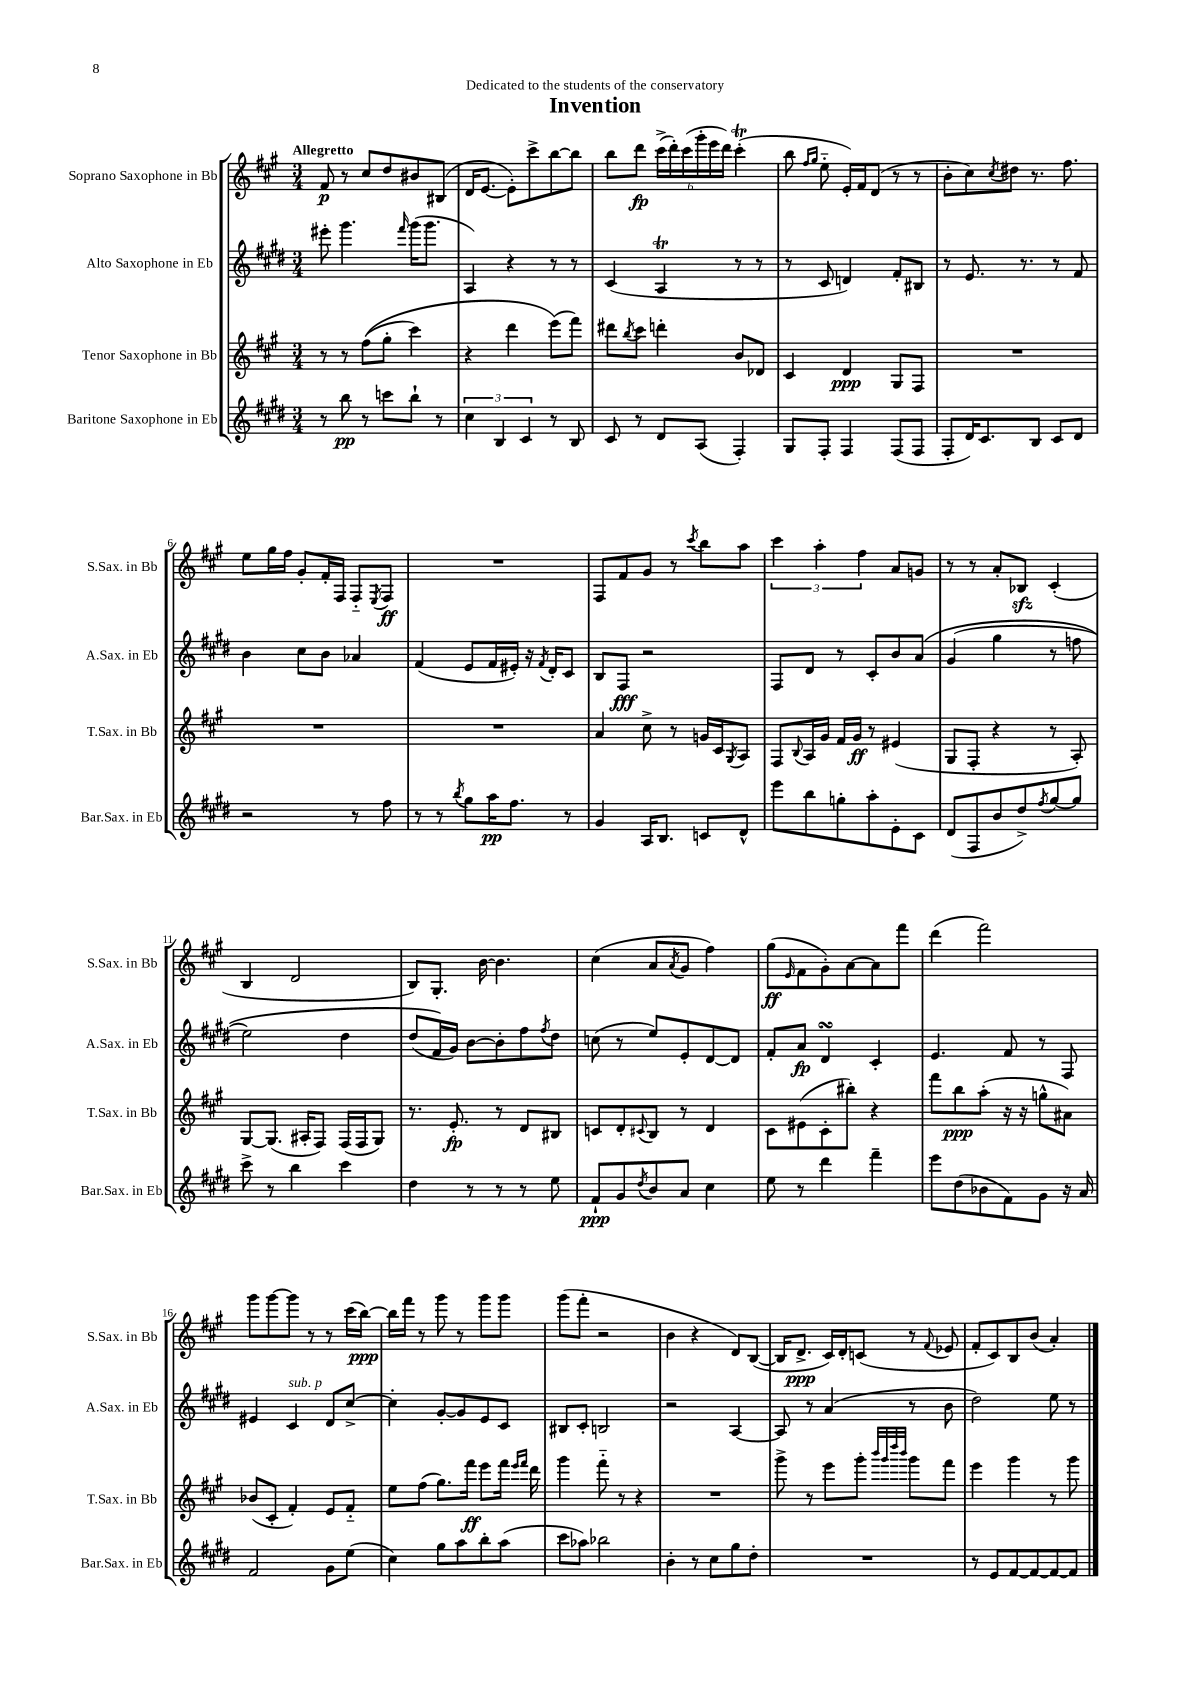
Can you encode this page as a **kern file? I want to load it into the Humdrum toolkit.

**kern	**dynam	**kern	**dynam	**kern	**dynam	**kern	**dynam
*part4	*part4	*part3	*part3	*part2	*part2	*part1	*part1
*staff4	*staff4	*staff3	*staff3	*staff2	*staff2	*staff1	*staff1
*I"Baritone Saxophone in Eb	*	*I"Tenor Saxophone in Bb	*	*I"Alto Saxophone in Eb	*	*I"Soprano Saxophone in Bb	*
*I'Bar.Sax. in Eb	*	*I'T.Sax. in Bb	*	*I'A.Sax. in Eb	*	*I'S.Sax. in Bb	*
*clefG2	*	*clefG2	*	*clefG2	*	*clefG2	*
*k[f#c#g#d#]	*	*k[f#c#g#]	*	*k[f#c#g#d#]	*	*k[f#c#g#]	*
*M3/4	*	*M3/4	*	*M3/4	*	*M3/4	*
=1	=1	=1	=1	=1	=1	=1	=1
!	!	!	!	!	!	!LO:TX:a:B:t=Allegretto	!
8r	.	8r	.	8eee#X'\	.	8f#/	p
8bb\	pp	8r	.	4.ggg#\	.	8r	.
8r	.	((8ff#\L	.	.	.	8cc#/L	.
8cccn\L	.	8gg#'\J	.	.	.	8dd/	.
.	.	.	.	16qqfff#/	.	.	.
8bb`\J	.	4ccc#\)	.	(16ggg#\KL	.	8b#X/	.
.	.	.	.	8.ggg#\J	.	.	.
8r	.	.	.	.	.	(8B#X/J	.
=2	=2	=2	=2	=2	=2	=2	=2
6cc#\	.	4r	.	4A/)	.	16d/KL	.
.	.	.	.	.	.	[8.e/J	.
6B/	.	.	.	.	.	.	.
.	.	4ddd\	.	4r	.	8e'\L])	.
6c#/	.	.	.	.	.	.	.
.	.	.	.	.	.	8ccc#^\	.
8r	.	(8eee\L)	.	8r	.	[8bb\	.
8B/	.	8fff#\J)	.	8r	.	8bb\J]	.
=3	=3	=3	=3	=3	=3	=3	=3
8c#/	.	8ddd#X\L	.	(4c#/	.	8bb\L	.
.	.	8qbb/	.	.	.	.	.
8r	.	8ccc#\J	.	.	.	8ddd\J	fp
8d#/L	.	4dddn'\	.	4AT/	.	(24ccc#^\LL	.
.	.	.	.	.	.	24ddd'\)	.
.	.	.	.	.	.	(24ccc#\	.
(8A/J	.	.	.	.	.	24ggg#'\	.
.	.	.	.	.	.	24eee\	.
.	.	.	.	.	.	24ddd\JJ)	.
4F#'/)	.	8b/L	.	8r	.	(4ccc#t'\	.
.	.	8d-X/J	.	8r	.	.	.
=4	=4	=4	=4	=4	=4	=4	=4
8G#/L	.	4c#/	.	8r	.	8bb\	.
.	.	.	.	.	.	16qqff#/LL	.
.	.	.	.	.	.	16qqgg#/JJ	.
8F#'/J	.	.	.	8c#/	.	8ee\	.
4F#/	.	4d/	ppp	4dn/)	.	16e'/LL)	.
.	.	.	.	.	.	16f#/J	.
.	.	.	.	.	.	(8d/J	.
(8F#/L	.	8G#/L	.	8f#'/L	.	8r	.
8F#/J	.	8F#/J	.	8B#X/J	.	8r	.
=5	=5	=5	=5	=5	=5	=5	=5
8F#'/L	.	2.r	.	8r	.	8b'\L	.
16d#/K)	.	.	.	8.e/	.	8cc#\)	.
8.c#/	.	.	.	.	.	.	.
.	.	.	.	.	.	8qcc#/	.
.	.	.	.	.	.	8dd#X\J	.
.	.	.	.	8.r	.	.	.
8B/J	.	.	.	.	.	8.r	.
8c#/L	.	.	.	8r	.	.	.
.	.	.	.	.	.	8.ff#\	.
8d#/J	.	.	.	8f#/	.	.	.
!!LO:LB:g=z
=6	=6	=6	=6	=6	=6	=6	=6
2r	.	2.r	.	4b\	.	8ee\L	.
.	.	.	.	.	.	16gg#\L	.
.	.	.	.	.	.	16ff#\JJ	.
.	.	.	.	8cc#\L	.	8g#'/L	.
.	.	.	.	8b\J	.	16f#'/L	.
.	.	.	.	.	.	16F#/JJ	.
8r	.	.	.	4a-X/	.	8F#/L	.
.	.	.	.	.	.	8qE/	.
8ff#\	.	.	.	.	.	8F#/J	ff
=7	=7	=7	=7	=7	=7	=7	=7
8r	.	2.r	.	(4f#/	.	2.r	.
8r	.	.	.	.	.	.	.
8qbb/	.	.	.	.	.	.	.
8gg#\L	.	.	.	8e/L	.	.	.
16aa\K	pp	.	.	16f#/L	.	.	.
8.ff#\J	.	.	.	16e#X'/JJ)	.	.	.
.	.	.	.	16r	.	.	.
.	.	.	.	8qf#/	.	.	.
.	.	.	.	16d#'/KL	.	.	.
8r	.	.	.	8c#/J	.	.	.
=8	=8	=8	=8	=8	=8	=8	=8
4g#/	.	4a/	.	8B/L	.	8F#/L	.
.	.	.	.	8F#/J	fff	8f#/	.
16A/KL	.	8cc#^\	.	2r	.	8g#/J	.
8.B/J	.	.	.	.	.	.	.
.	.	8r	.	.	.	8r	.
.	.	.	.	.	.	8qccc#/	.
8cn/L	.	16gn/LL	.	.	.	8bb\L	.
.	.	16c#/J	.	.	.	.	.
.	.	8qG#/	.	.	.	.	.
8d#^^/J	.	8A/J	.	.	.	8aa\J	.
=9	=9	=9	=9	=9	=9	=9	=9
8eee\L	.	8F#/L	.	8F#/L	.	6ccc#\	.
.	.	8qqB/	.	.	.	.	.
8bb\	.	16A/L	.	8d#/J	.	.	.
.	.	.	.	.	.	6aa'\	.
.	.	16g#/JJ	.	.	.	.	.
8ggn'\	.	16f#/LL	.	8r	.	.	.
.	.	16g#/JJ	ff	.	.	.	.
.	.	.	.	.	.	6ff#\	.
8aa'\	.	8r	.	8c#'/L	.	.	.
8e'\	.	(4e#X/	.	8b/	.	8a/L	.
8c#\J	.	.	.	(8a/J	.	8gn/J	.
=10	=10	=10	=10	=10	=10	=10	=10
(8d#/L	.	8G#/L	.	(4g#/	.	8r	.
8F#/	.	8F#'/J	.	.	.	8r	.
8b/	.	4r	.	4gg#\	.	8a'/L	.
8dd#^/)	.	.	.	.	.	8B-Xzz/J	.
8qff#/	.	.	.	.	.	.	.
[8gg#/	.	8r	.	8r	.	(4c#'/	.
8gg#/J]	.	8A'/)	.	8ffn\	.	.	.
!!LO:LB:g=z
=11	=11	=11	=11	=11	=11	=11	=11
8ccc#^\	.	[8G#/L	.	2ee\)	.	4B/	.
8r	.	(8.G#/J]	.	.	.	.	.
4bb\	.	.	.	.	.	2d/	.
.	.	16A#X'/KL	.	.	.	.	.
.	.	8F#/J)	.	.	.	.	.
4ccc#\	.	(16F#/LL	.	4dd#\	.	.	.
.	.	16F#/J	.	.	.	.	.
.	.	8G#/J)	.	.	.	.	.
=12	=12	=12	=12	=12	=12	=12	=12
4dd#\	.	8.r	.	(8dd#/L	.	8B/L)	.
.	.	.	.	16f#/L)	.	8.G#'/J	.
.	.	8.e'/	fp	16g#/JJ)	.	.	.
8r	.	.	.	[8b\L	.	.	.
.	.	.	.	.	.	[16b\	.
8r	.	8r	.	8b'\]	.	4.b\]	.
8r	.	8d/L	.	8ff#\	.	.	.
.	.	.	.	8qff#/	.	.	.
8ee\	.	8B#X/J	.	8dd#\J	.	.	.
=13	=13	=13	=13	=13	=13	=13	=13
8f#`/L	ppp	8cn/L	.	(8ccn\	.	(4cc#\	.
8g#/	.	8d'/	.	8r	.	.	.
8qdd#/	.	8qqc#X/	.	.	.	.	.
8b/	.	8B/J	.	8ee/L)	.	8a/L	.
.	.	.	.	.	.	8qa/	.
8a/J	.	8r	.	8e'/	.	8g#/J	.
4cc#\	.	4d/	.	[8d#/	.	4ff#\)	.
.	.	.	.	8d#/J]	.	.	.
=14	=14	=14	=14	=14	=14	=14	=14
8ee\	.	8c#\L	.	8f#'/L	.	(8gg#\L	ff
.	.	.	.	.	.	16qqe/	.
8r	.	(8e#X\	.	8a/J	fp	8f#\	.
4ddd#\	.	8c#'\	.	4d#sSsS/	.	8g#'\)	.
.	.	8bb#X'\J)	.	.	.	[8a\	.
4fff#~\	.	4r	.	4c#'/	.	8a\]	.
.	.	.	.	.	.	8fff#\J	.
=15	=15	=15	=15	=15	=15	=15	=15
8eee\L	.	8fff#\L	.	4.e/	.	(4ddd\	.
(8dd#\	.	8bb\	ppp	.	.	.	.
8b-X\	.	(8aa'\J	.	.	.	2fff#\)	.
8f#\)	.	16r	.	8f#/	.	.	.
.	.	16r	.	.	.	.	.
8g#\J	.	8ggn^^\L	.	8r	.	.	.
16r	.	8a#X\J)	.	8F#/	.	.	.
16a/	.	.	.	.	.	.	.
!!LO:LB:g=z
=16	=16	=16	=16	=16	=16	=16	=16
2f#/	.	(8b-X/L	.	4e#X/	.	8ggg#\L	.
.	.	8c#'/J	.	.	.	[8ggg#\	.
!	!	!	!	!LO:TX:a:i:t=sub. p	!	!	!
.	.	4f#'/)	.	4c#/	.	8ggg#\J]	.
.	.	.	.	.	.	8r	.
8g#\L	.	8e/L	.	8d#/L	.	8r	.
(8ee\J	.	8f#/J	.	[8cc#^/J	.	(16ccc#\LL	.
.	.	.	.	.	.	[16bb\JJ)	ppp
=17	=17	=17	=17	=17	=17	=17	=17
4cc#\)	.	8ee\L	.	4cc#'\]	.	16bb\LL]	.
.	.	.	.	.	.	16fff#\JJ	.
.	.	(8ff#\J	.	.	.	8r	.
8gg#\L	.	8.gg#\L)	.	[8g#'/L	.	8ggg#\	.
8aa\	.	.	.	8g#/]	.	8r	.
.	.	16fff#\Jk	ff	.	.	.	.
8bb'\	.	8eee\L	.	8e/	.	8ggg#\L	.
(8aa\J	.	16fff#\Jk	.	8c#/J	.	8ggg#\J	.
.	.	16qqeee/LL	.	.	.	.	.
.	.	16qqfff#/JJ	.	.	.	.	.
.	.	16ddd\	.	.	.	.	.
=18	=18	=18	=18	=18	=18	=18	=18
8ccc#\L	.	4ggg#\	.	8B#X/L	.	(8ggg#\L	.
8aa-X\J)	.	.	.	8c#'/J	.	8fff#'\J	.
2bb-X\	.	8fff#\	.	2Bn/	.	2r	.
.	.	8r	.	.	.	.	.
.	.	4r	.	.	.	.	.
=19	=19	=19	=19	=19	=19	=19	=19
4b'\	.	2.r	.	2r	.	4b\	.
8r	.	.	.	.	.	4r	.
8cc#\L	.	.	.	.	.	.	.
8gg#\	.	.	.	[4A/	.	8d/L)	.
8dd#'\J	.	.	.	.	.	([8B/J	.
=20	=20	=20	=20	=20	=20	=20	=20
2.r	.	8ggg#^\	.	8A/]	.	16B/KL]	.
.	.	.	.	.	.	8.d^/J	ppp
.	.	8r	.	8r	.	.	.
.	.	8eee\L	.	(4a/	.	16c#/LL)	.
.	.	.	.	.	.	16d'/J	.
.	.	8ggg#'\J	.	.	.	(8cn/J	.
.	.	32qqbbb/LLL	.	.	.	.	.
.	.	32qqggg#/	.	.	.	.	.
.	.	32qqdddd/	.	.	.	.	.
.	.	32qqbbb/JJJ	.	.	.	.	.
.	.	8ggg#\L	.	8r	.	8r	.
.	.	.	.	.	.	8qqf#/	.
.	.	8fff#\J	.	8b\	.	8e-X/	.
=21	=21	=21	=21	=21	=21	=21	=21
8r	.	4eee\	.	2dd#\)	.	8f#'/L	.
8e/L	.	.	.	.	.	8c#/)	.
[8f#/	.	4ggg#\	.	.	.	8B/	.
8f#/_	.	.	.	.	.	(8b/J	.
8f#/_	.	8r	.	8ee\	.	4a'/)	.
8f#/J]	.	8ggg#\	.	8r	.	.	.
==	==	==	==	==	==	==	==
*-	*-	*-	*-	*-	*-	*-	*-
